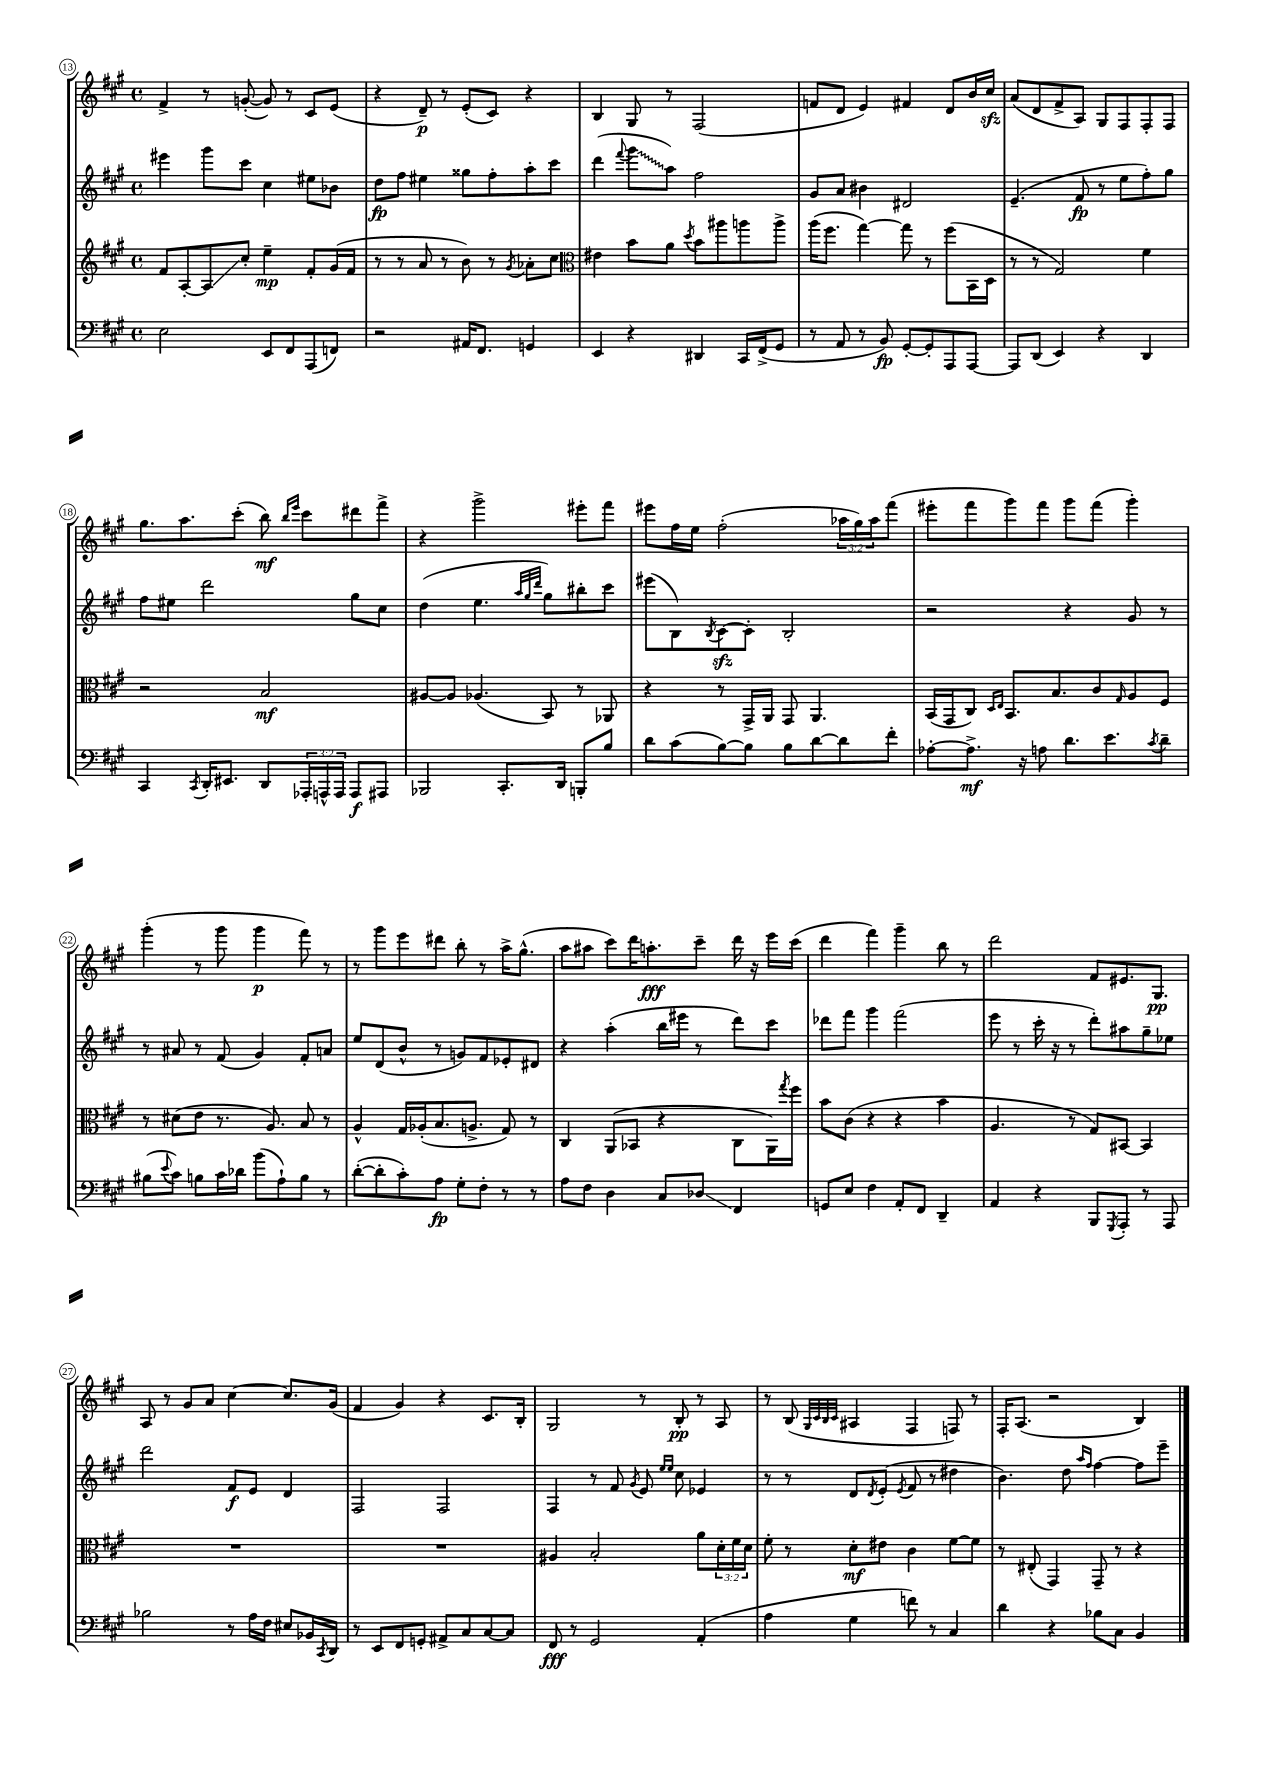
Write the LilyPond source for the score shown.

<<
\new StaffGroup <<
\new Staff = "s0" {
    \clef treble \key a \major \defaultTimeSignature \time 4/4 \override Staff.TupletNumber.text = #tuplet-number::calc-fraction-text
    fis'4-> r8 g'8~-.( g'8) r8 cis'8 e'8( |
    r4 d'8--\p) r8 e'8-.( cis'8) r4 |
    b4 gis8 r8 fis2( |
    f'8 d'8 e'4) fis'4 d'8 b'16 cis''16\sfz |
    a'8( d'8 fis'8-> a8) gis8 fis8 fis8-. fis8 |
    gis''8. a''8. cis'''8-.( b''8\mf) \grace { b''16 e'''16 } cis'''8 dis'''8 fis'''8-> |
    r4 gis'''2-> eis'''8-. fis'''8 |
    eis'''8 fis''16 e''16 fis''2-.( \tuplet 3/2 { aes''16 gis''16) aes''16 } fis'''8( |
    eis'''8-. fis'''8 gis'''8) fis'''8 gis'''8 fis'''8( gis'''4-.) |
    gis'''4-.( r8 gis'''8 gis'''4\p fis'''8) r8 |
    r8 gis'''8 e'''8 dis'''8 b''8-. r8 a''16-> gis''8.-^( |
    a''8 ais''8 cis'''8) d'''16 a''8.-.\fff cis'''8-- d'''16 r16 e'''16 cis'''16( |
    d'''4 fis'''4) gis'''4-- b''8 r8 |
    d'''2 fis'8 eis'8. gis8.\pp |
    a8 r8 gis'8 a'8 cis''4~ cis''8. gis'16( |
    fis'4 gis'4) r4 cis'8. b16-. |
    gis2 r8 b8-.\pp r8 a8 |
    r8 b8( \grace { gis32 cis'32 b32 cis'32 } ais4 fis4 f8) r8 |
    fis16-. a8.( r2 b4) \bar "|." |
}
\new Staff = "s1" {
    \clef treble \key a \major \defaultTimeSignature \time 4/4
    eis'''4 gis'''8 cis'''8 cis''4 eis''8 bes'8 |
    d''8\fp fis''8 eis''4 gisis''8 fis''8-. a''8-. cis'''8 |
    d'''4( \appoggiatura { fis'''8 } \once \override Glissando.style = #'zigzag gis'''8\glissando a''8) fis''2 |
    gis'8 a'8 bis'4 dis'2 |
    e'4.--( fis'8\fp r8 e''8 fis''8-.) gis''8 |
    fis''8 eis''8 d'''2 gis''8 cis''8 |
    d''4( e''4. \grace { a''32 gis''32 d'''32 } gis''8) bis''8-. cis'''8 |
    eis'''8( b8) \acciaccatura { b8 } cis'8~\sfz cis'8-. b2-. |
    r2 r4 gis'8 r8 |
    r8 ais'8 r8 fis'8( gis'4) fis'8-. a'8 |
    e''8 d'8( b'8-^ r8 g'8) fis'8 ees'8-. dis'8 |
    r4 a''4-.( b''16 eis'''16 r8 d'''8) cis'''8 |
    des'''8 fis'''8 gis'''4 fis'''2( |
    e'''8 r8 cis'''16-. r16 r8 d'''8-.) ais''8 gis''8-- ees''8 |
    d'''2 fis'8\f e'8 d'4 |
    fis2 fis2 |
    fis4 r8 fis'8 \acciaccatura { gis'8 } e'8 \grace { e''16 e''16 } cis''8 ees'4 |
    r8 r8 d'8 \acciaccatura { d'8 } e'8-.( \acciaccatura { e'8 } fis'8 r8 dis''4 |
    b'4.) d''8 \grace { a''16 fis''16 } fis''4~ fis''8 e'''8-- \bar "|." |
}
\new Staff = "s2" {
    \clef treble \key a \major \defaultTimeSignature \time 4/4 \override Staff.TupletNumber.text = #tuplet-number::calc-fraction-text
    fis'8 a8~-. a8\glissando cis''8-. e''4--\mp fis'8-. gis'16( fis'16 |
    r8 r8 a'8 r8 b'8) r8 \acciaccatura { gis'8 } aes'8-. cis''8 |
    \clef alto eis'4 b'8 a'8 \acciaccatura { d''8 } b'8 ais''8 a''8 a''8-> |
    a''16( fis''8. gis''4~) gis''8 r8 fis''8( b,16 d16 |
    r8 r8 gis2) fis'4 |
    r2 b2\mf |
    ais8~ ais8 aes4.( b,8) r8 aes,8 |
    r4 r8 gis,16-> a,16 gis,8 a,4. |
    b,16( gis,16 cis8) \grace { d16 e16 } b,8. b8. cis'8 \grace { gis16 } a8 fis8 |
    r8 dis'8( e'8 r8. a8.) b8 r8 |
    a4-^ gis16 aes16-.( b8. a8.-> gis8) r8 |
    cis4 a,8( bes,8 r4 cis8 a,16) \acciaccatura { gis''8 } fis''16 |
    b'8 cis'8( r4 r4 b'4 |
    a4. r8 gis8) bis,8~ bis,4 |
    R1 |
    R1 |
    ais4 b2-. a'8 \tuplet 3/2 { d'16-. fis'16 d'16 } |
    fis'8-. r8 d'8-.\mf eis'8 cis'4 fis'8~ fis'8 |
    r8 eis8-.( gis,4) gis,8-- r8 r4 \bar "|." |
}
\new Staff = "s3" {
    \clef bass \key a \major \defaultTimeSignature \time 4/4 \override Staff.TupletNumber.text = #tuplet-number::calc-fraction-text
    e2 e,8 fis,8 a,,8( f,8) |
    r2 ais,16 fis,8. g,4 |
    e,4 r4 dis,4 cis,16 fis,16->( gis,8 |
    r8 a,8 r8 b,8\fp) gis,8~-. gis,8-. a,,8 a,,8~ |
    a,,8 d,8( e,4) r4 d,4 |
    cis,4 \acciaccatura { cis,8 } d,16-. eis,8. d,8 \tuplet 3/2 { aes,,16-. a,,16-^ a,,16 } a,,8\f ais,,8 |
    bes,,2 cis,8.-. d,16 b,,8-. b8 |
    d'8 cis'8( b8~) b8 b8 d'8~ d'8 fis'8-. |
    aes8~-. aes8.->\mf r16 a8 d'8. e'8. \acciaccatura { cis'8 } d'8-- |
    bis8( \appoggiatura { e'8 } cis'8) b8 cis'16 des'16 b'8( a8-!) b8 r8 |
    d'8~-.( d'8-. cis'8-.) a8\fp gis8-. fis8-. r8 r8 |
    a8 fis8 d4 cis8 des8\glissando fis,4 |
    g,8 e8 fis4 a,8-. fis,8 d,4-- |
    a,4 r4 b,,8 \acciaccatura { gis,,8 } a,,8-. r8 a,,8 |
    bes2 r8 a16 fis16 eis8 bes,16 \acciaccatura { cis,8 } d,16 |
    r8 e,8 fis,8 g,8-. ais,8-> cis8 cis8~ cis8 |
    fis,8\fff r8 gis,2 a,4-.( |
    a4 gis4 f'8) r8 cis4 |
    d'4 r4 bes8 cis8 b,4 \bar "|." |
}
>>
>>
\layout { \context { \Score currentBarNumber = #13 \override BarNumber.stencil = #(make-stencil-circler 0.1 0.3 ly:text-interface::print) } }
